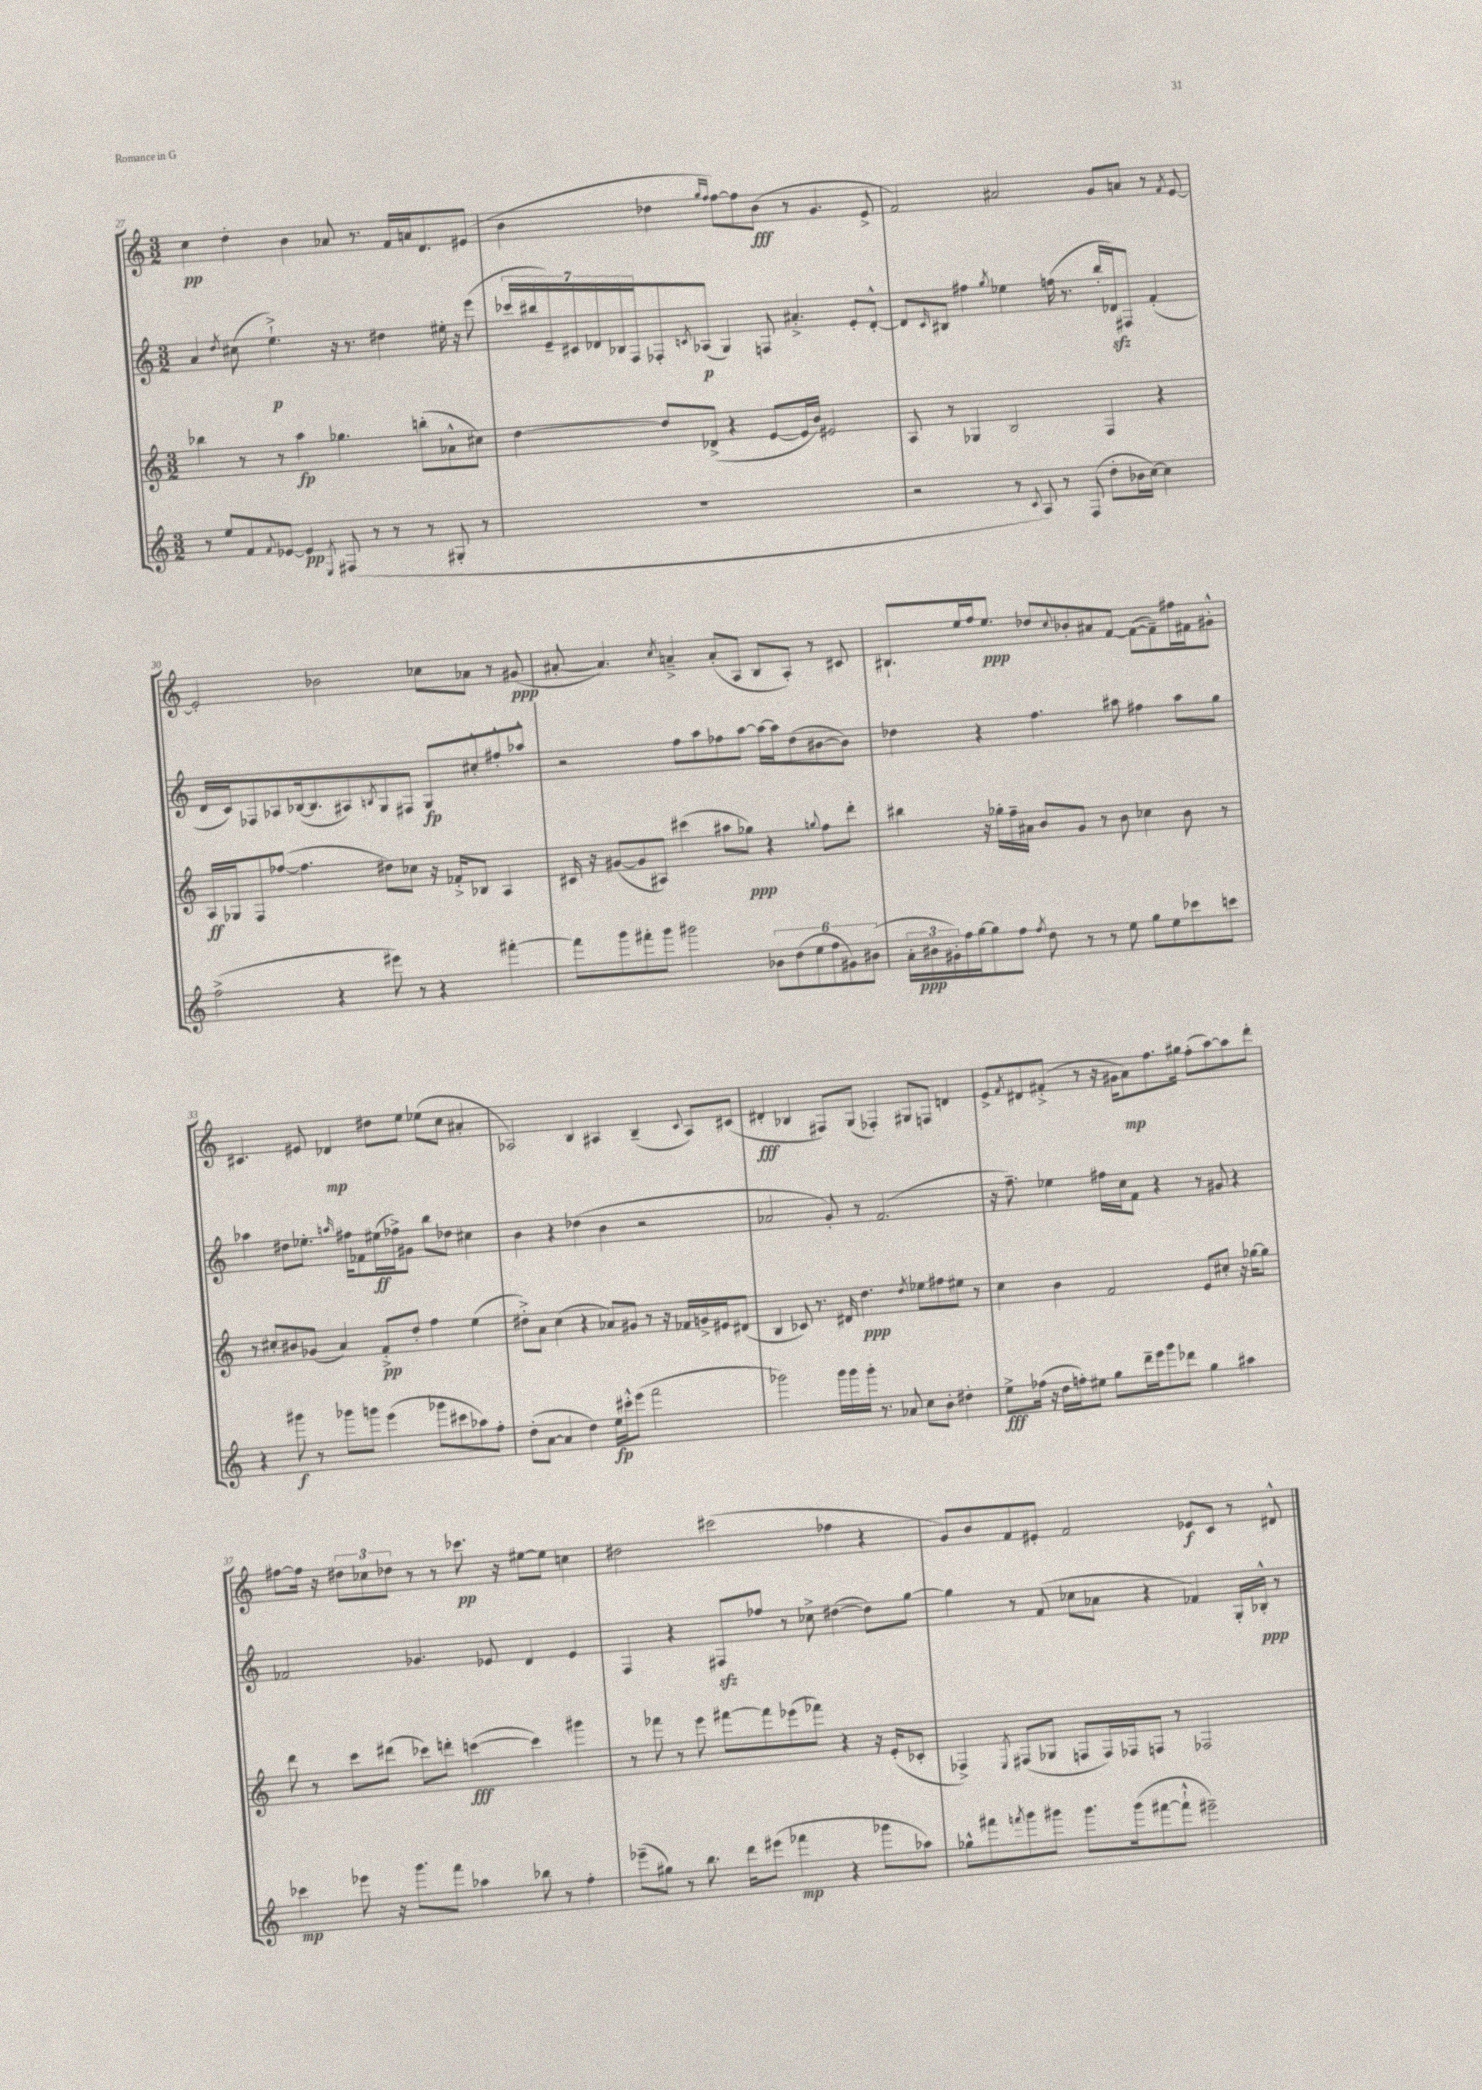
<<
\new StaffGroup <<
\new Staff = "s0" {
    \clef treble \key c \major \numericTimeSignature \time 3/2
    c''4\pp d''4-. b'4 aes'8 r8. f'16 a'16 d'8. eis'8( |
    b'4 des''4 \grace { g''16 f''16 } f''8~) f''8 b'8\fff( r8 g'4. e'8-> |
    f'2) ais'2 g'8 a'8 r8 \acciaccatura { f'8 } e'8~ |
    e'2-. bes'2 ces''8 aes'8 r8 gis'8\ppp( |
    ais'8~-. ais'4.) \acciaccatura { c''8 } a'4---> a'8-.( a8 b8 a8-.) r8 cis'8 |
    bis8.-! e''16 f''16 e''8.\ppp des''8 \appoggiatura { c''8 } bes'8-. ais'8 f'8~ f'8~( f'8--) fis''16 fis'16 gis'8-.-^ |
    cis'4. eis'8 des'4\mp dis''8 e''8 ees''8( c''8 ais'4-. |
    aes2) b4 ais4 b4--( \appoggiatura { c'8 } ais8) cis'8( |
    dis'4-.\fff bes4 fis8) g8( fes4-.) gis8 f8 d'4 |
    e'8-> \acciaccatura { f'8 } dis'8 fis'8-.->( r8 r16 gis'16 a'8\mp) f''8. gis''16 f''8-.( a''8~) a''8 d'''8-. |
    fis''8~ fis''16 r16 \tuplet 3/2 { dis''8 ces''8 des''8 } r8 r8 ces'''8.\pp r16 eis''8~ eis''8 c''4 |
    dis''2 cis'''2( fes''4 r4 |
    g'8) b'8 f'8 eis'8-. f'2 ees'8\f c'8 r8 dis'8-^ \bar "|." |
}
\new Staff = "s1" {
    \clef treble \key c \major \numericTimeSignature \time 3/2
    a'4 \acciaccatura { d''8 } cis''8( e''4.-!->\p) r16 r8. dis''4 eis''16-. r16 e'''8( |
    \tuplet 7/4 { ces'''16 bis''16 e'16--) cis'16 des'16 bes16 f16 } fes8-. \acciaccatura { c'8 } aes8\p( g4) f8 ais'4.-.-> e'8-. des'8~-.-^ |
    des'8 \grace { c'16 } bis8 fis''4 \acciaccatura { g''8 } ees''4 f''16( r8. b''16-. des'16\sfz) fis8 f'4-.( |
    d'16 c'16) fes8 aes8 bes16~( bes8. ais8) \acciaccatura { b8 } g8 fis8 g8\fp cis''8-.-^ fis''8-.-^ aes''8-^ |
    r2 f''8 a''8 fes''8 a''8~ a''16~ a''16 d''8( bis'8~ bis'8) |
    des''4 r4 f''4. ais''8 fis''4 ais''8 g''8 |
    aes''4 dis''8 ees''8.-. \grace { a''16 } fis''16 fes'8 eis''16\ff( fes''16->) gis'8 b''8 des''8 cis''4 |
    b'4 r4 des''4( b'4 r2 |
    aes'2 g'8-.) r8 f'2.( |
    r16 f''8.--) ees''4 fis''16 c''16 f'8 r4 r8 gis'8 r4 |
    fes'2 ges'4. ees'8 d'4 ees'4 |
    f4 r4 fis8\sfz fes''8 r8 ces''8-> dis''4~( dis''8) g''8~ |
    g''4 r8 f'8( ces''8 aes'8 r4 fes'4) g16-. bes16-.-^\ppp r8 \bar "|." |
}
\new Staff = "s2" {
    \clef treble \key c \major \numericTimeSignature \time 3/2
    bes''4 r8 r8 a''4\fp ges''4. b''8-.( aes'8-^ cis''8) |
    d''4~ d''8 des'8->( r4 e'8~ e'16 b'16) eis'2 |
    a8 r8 ges4 b2 f4 r4 |
    a16\ff ges16 f8 fes''8~( fes''4. dis''8) ces''8 r16 fes'16-.-> bes8 a4 |
    cis'16 r16 gis'8~( gis'8 ais8) cis'''4( ais''8 ges''8\ppp) r4 \appoggiatura { g''8 } f''8 d'''8-. |
    bis''4 r16 ges''16-. f''16-- ais'16 b'8 g'8 r8 b'8 ces''4 b'8 r8 |
    r8 cis''8-. bis'8 ges'8( a'4) f'8-.->\pp d''8-. f''4 e''4( |
    dis''8-.->) a'8 c''4( r4 aes'8) gis'8 r8 r16 fes'16 g'16-> eis'16 dis'8( |
    b4 ces'8) r8. dis'16 d''4.\ppp \acciaccatura { d''8 } ees''8 fis''8 eis''8 r8 |
    c''4 b'4 f'2 e'8 cis''8-. r16 ges''16~ ges''8 |
    d'''8 r8 c'''8 dis'''8( ces'''8) d'''8-. c'''4~\fff( c'''4) gis'''4 |
    r8 fes'''8 r8 e'''8 fis'''8~ fis'''8 ees'''8( fes'''8) r4 r16 e'16-.( ces'8-. |
    fes4->) \acciaccatura { e8 } fis8( ges8 f8 f16) fes16 f8 r8 fes2 \bar "|." |
}
\new Staff = "s3" {
    \clef treble \key c \major \numericTimeSignature \time 3/2
    r8 e''8 f'8 \appoggiatura { f'8 } ees'8~ ees'4\pp \acciaccatura { e8 } fis8( r8 r8 r8 gis8-. r8 |
    R1. |
    r2 r8 \appoggiatura { c'8 } a8) r8 f8( d''8-. bes'16 c''16~) c''4 |
    f''2->( r4 eis'''8) r8 r4 fis'''4~-. |
    fis'''8 g'''8 fis'''8-. g'''8 gis'''2 \tuplet 6/4 { bes'8 d''8( e''8 f''8 gis'8) bis'8( } |
    \tuplet 3/2 { a'16-. bis'16\ppp gis'16-.) } f''16 g''16~ g''8 f''8 \acciaccatura { f''8 } d''8 r8 r8 e''8 g''8 e''8 ces'''8 c'''8 |
    r4 gis'''8\f r8 ges'''8 g'''8 e'''4( ges'''8 cis'''8 aes''8) f''8-. |
    d''8-.( a'8~ a'4 d''4) e''16\fp cis'''16-.-^ e'''8( f'''2 |
    ges'''2) ges'''16 ges'''16 ges'''16-. r8. aes'8 c''8 b'8-. dis''4-. |
    e''8->\fff fes''16( r16 d''16 f''16-.) eis''8 g''8 d'''16-- e'''16 g'''8 des'''8 g''4 ais''4 |
    ces'''4\mp ees'''8 r16 g'''8. f'''8 aes''4 bes''8 r8 f''4-. |
    ees'''8--( gis''8) r8 b''8. d'''16 eis'''8( fes'''4\mp r4 ges'''8 aes''8) |
    ges''8-^ fis'''8 \acciaccatura { f'''8 } g'''8 gis'''8 gis'''8. gis'''16( fis'''8~ fis'''8-!-^ eis'''2--) \bar "|." |
}
>>
>>
\layout { \context { \Score currentBarNumber = #27 } }
